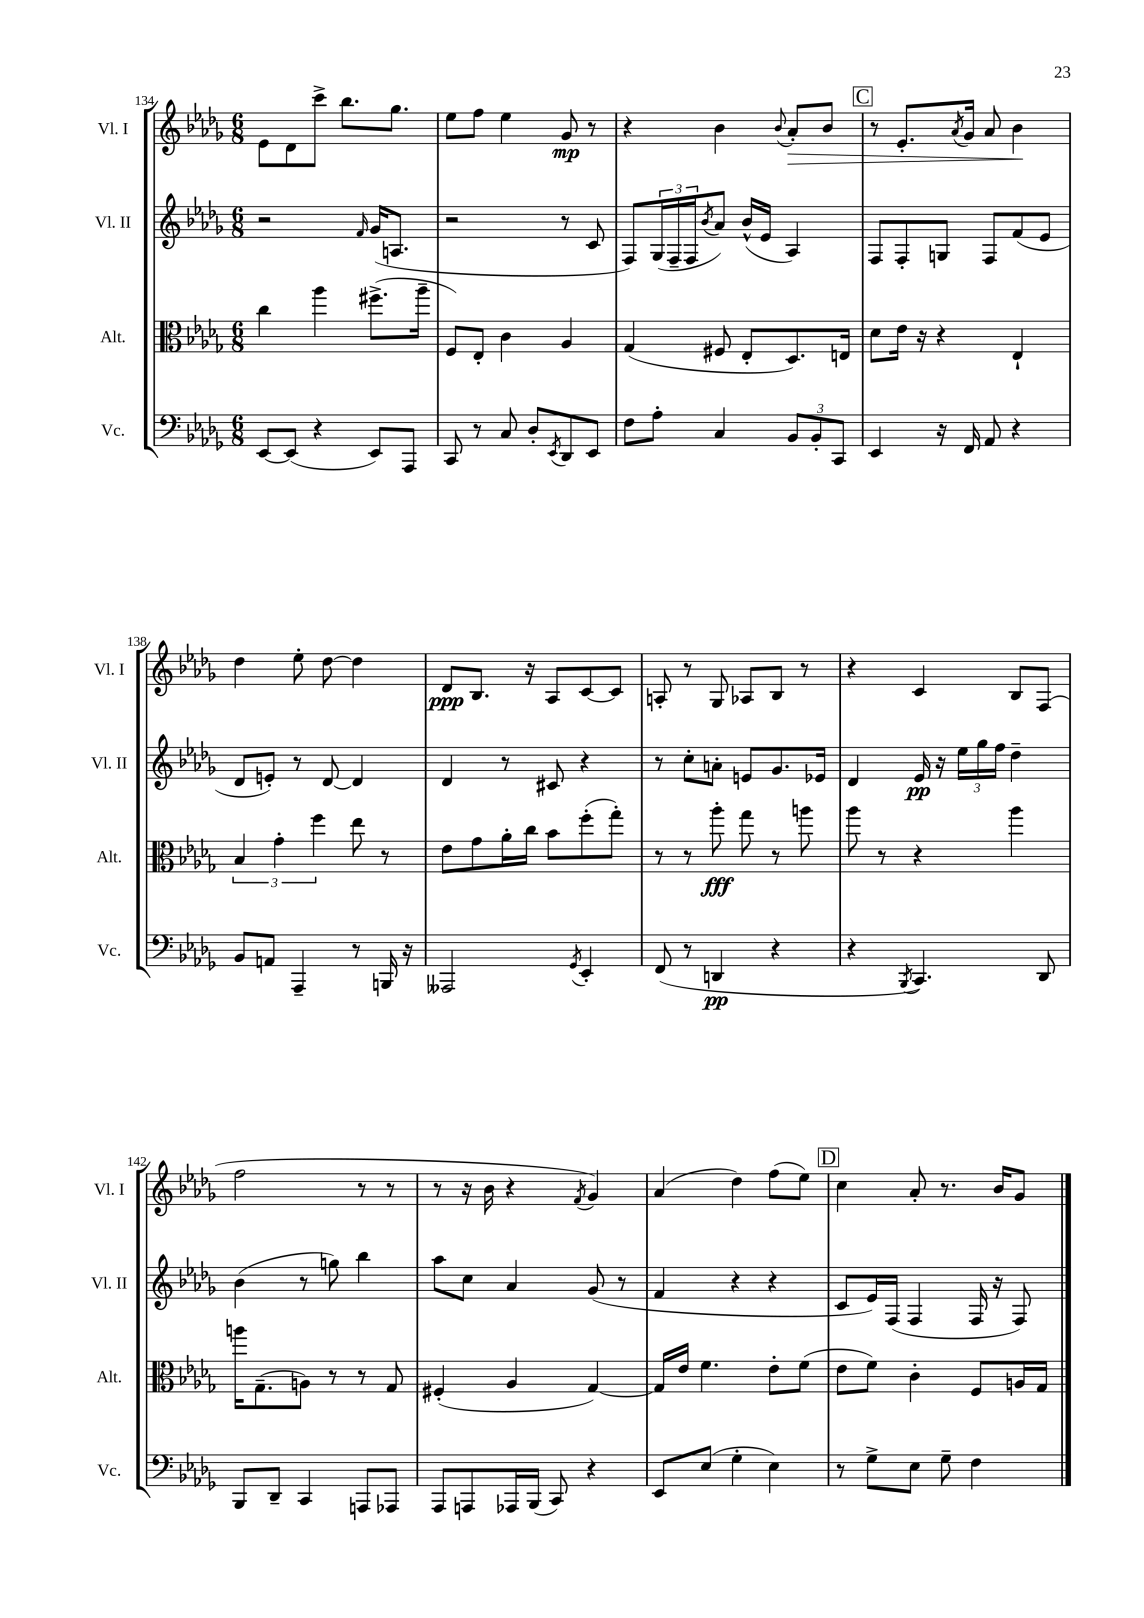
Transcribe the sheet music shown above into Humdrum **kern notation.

**kern	**kern	**kern	**kern
*staff4	*staff3	*staff2	*staff1
*clefF4	*clefC3	*clefG2	*clefG2
*k[b-e-a-d-g-]	*k[b-e-a-d-g-]	*k[b-e-a-d-g-]	*k[b-e-a-d-g-]
*M6/8	*M6/8	*M6/8	*M6/8
[8EE-	4cc	2r	8e-
(8EE-]	.	.	8d-
4r	4aa-	.	8ccc^
.	.	.	8.bb-
.	.	16qqf	.
8EE-)	(8.ff#^	(16g-	.
.	.	8.A	8.gg-
8AAA-	.	.	.
.	16aa-~	.	.
=	=	=	=
8CC	8F)	2r	8ee-
8r	8E-'	.	8ff
8C	4c	.	4ee-
8D-'	.	.	.
8qEE-	.	.	.
8DD-	4A-	8r	8g-
8EE-	.	8c	8r
=	=	=	=
8F	(4G-	8F)	4r
8A-'	.	(24G-	.
.	.	24F~	.
.	.	24F	.
.	.	8qb-	.
4C	8F#	8a-)	4b-
.	8E-'	(16b-^^	.
.	.	16e-	.
.	.	.	8qqb-
12BB-	8.D-)	4A-)	8a-'
12BB-'	.	.	.
.	.	.	8b-
12CC	.	.	.
.	16E	.	.
=	=	=	=
4EE-	8d-	8F	8r
.	16e-	8F'	8.e-'
.	16r	.	.
16r	4r	8G	.
.	.	.	8qa-
16FF	.	.	16g-
8AA-	.	8F	8a-
4r	4E-`	(8f	4b-
.	.	8e-	.
=	=	=	=
8BB-	6B-	8d-	4dd-
8AA	.	8e')	.
.	6g-'	.	.
4AAA-~	.	8r	8ee-'
.	6ff	.	.
.	.	[8d-	[8dd-
8r	8ee-	4d-]	4dd-]
16BBB	8r	.	.
16r	.	.	.
=	=	=	=
2AAA--	8e-	4d-	8d-
.	8g-	.	8.B-
.	16a-'	8r	.
.	16cc	.	16r
.	8b-	8c#	8A-
8qGG-	.	.	.
4EE-'	(8ff'	4r	[8c
.	8gg-')	.	8c]
=	=	=	=
(8FF	8r	8r	8A'
8r	8r	8cc'	8r
4DD	8aa-'	8a'	8G-
.	8gg-	8e	8A-
4r	8r	8.g-	8B-
.	8aa	.	8r
.	.	16e-	.
=	=	=	=
4r	8aa-	4d-	4r
.	8r	.	.
8qBBB-	.	.	.
4.CC)	4r	16e-	4c
.	.	16r	.
.	.	24ee-	.
.	.	24gg-	.
.	.	24ff	.
.	4aa-	4dd-~	8B-
8DD-	.	.	(8F
=	=	=	=
8BBB-	16aa	(4b-	2ff
.	(8.G-~	.	.
8DD-~	.	.	.
4CC	8A)	8r	.
.	8r	8gg)	.
8AAA	8r	4bb-	8r
8AAA-	8G-	.	8r
=	=	=	=
8AAA-	(4F#'	8aa-	8r
8AAA	.	8cc	16r
.	.	.	16b-
16AAA-	4A-	4a-	4r
(16BBB-	.	.	.
8CC)	.	.	.
.	.	.	8qf
4r	[4G-)	(8g-	4g-)
.	.	8r	.
=	=	=	=
8EE-	16G-]	4f	(4a-
.	16e-	.	.
(8E-	4.f	.	.
4G-'	.	4r	4dd-)
4E-)	8e-'	4r	(8ff
.	(8f	.	8ee-)
=	=	=	=
8r	8e-	8c	4cc
8G-^	8f)	16e-)	.
.	.	(16F	.
8E-	4c'	4F	8a-'
8G-~	.	.	8.r
4F	8F	16F	.
.	.	16r	16b-
.	16A	8F)	8g-
.	16G-	.	.
==	==	==	==
*-	*-	*-	*-
